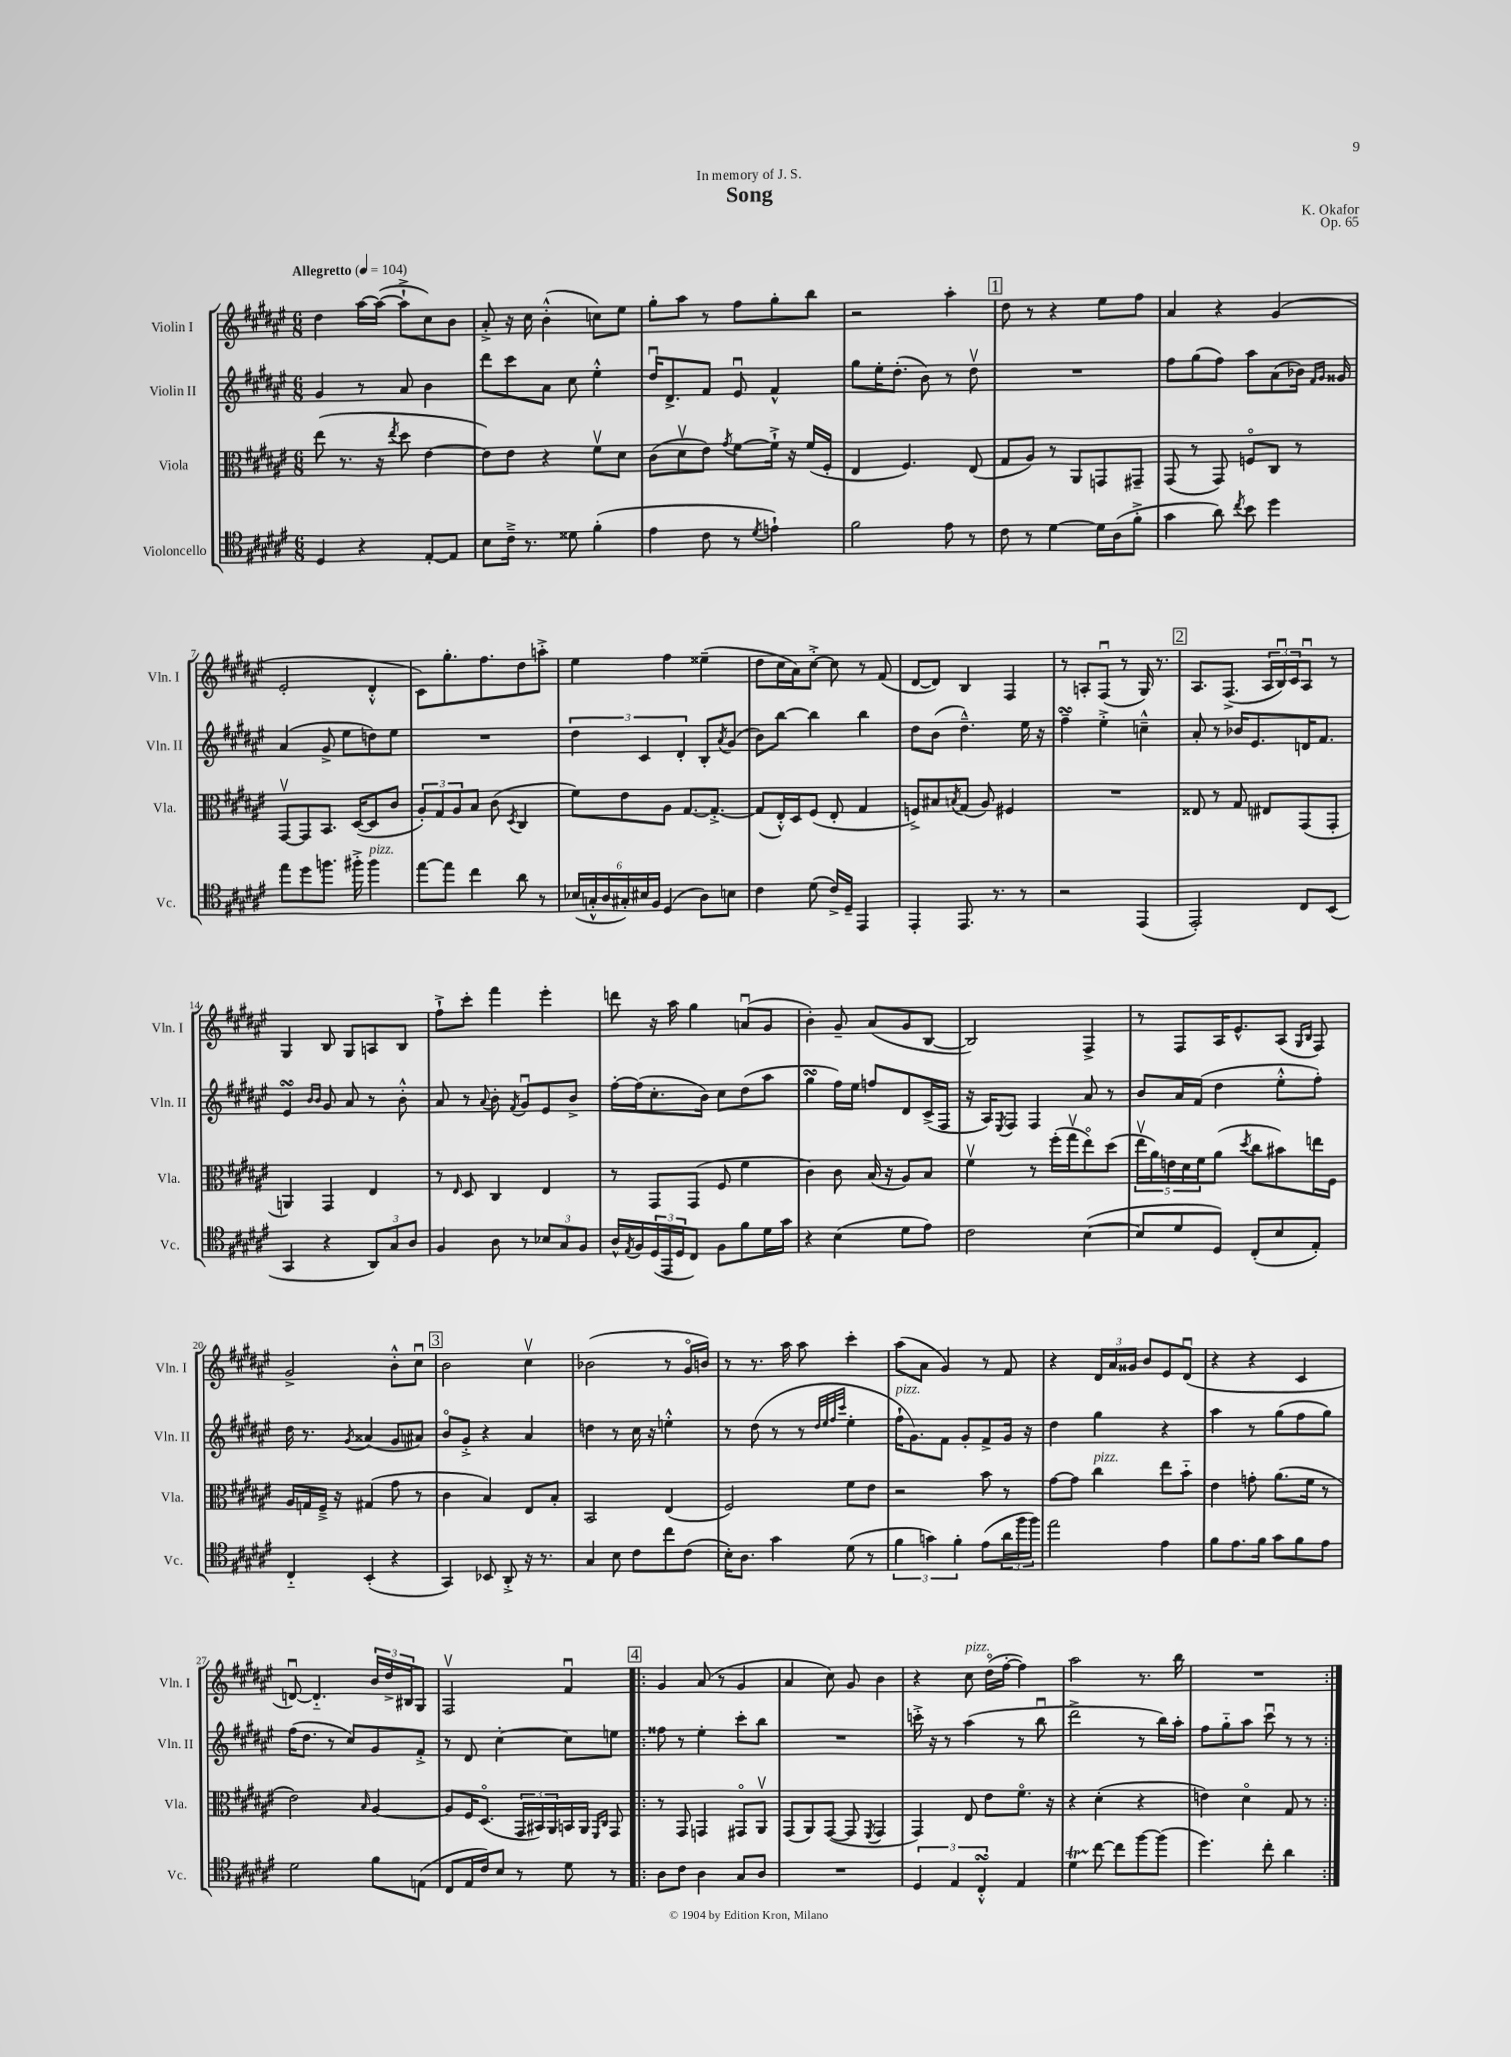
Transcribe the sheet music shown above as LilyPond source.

\header { title = "Song" composer = "K. Okafor" dedication = "In memory of J. S." opus = "Op. 65" }
<<
\new StaffGroup <<
\new Staff = "s0" \with { instrumentName = "Violin I" shortInstrumentName = "Vln. I" } {
    \clef treble \key fis \major \numericTimeSignature \time 6/8 \tempo "Allegretto" 4 = 104
    dis''4 ais''16~ ais''16~( ais''8-!-> cis''8) b'8 |
    ais'8-.-> r16 cis''16 b'4-.-^( c''8) eis''8 |
    gis''8-. ais''8 r8 fis''8 gis''8-. b''8 |
    r2 ais''4-. |
    \mark \markup { \box "1" } dis''8 r8 r4 eis''8 fis''8 |
    ais'4 r4 gis'4( |
    eis'2-. dis'4-.-^ |
    cis'8) gis''8.-. fis''8. dis''8 a''8-.-> |
    eis''4 fis''4 eisis''4--( |
    dis''8 cis''16 ais'16) cis''8~-.-> cis''8 r8 fis'8( |
    dis'8~ dis'8) b4 fis4 |
    r8 a8-. fis8\downbow( r8 gis16) r8. |
    \mark \markup { \box "2" } ais8. fis8.->( \tuplet 3/2 { ais16 b16\downbow) cis'16 } ais8\downbow r8 |
    gis4 b8 gis8 a8 b8 |
    fis''8-!-> cis'''8-. fis'''4 eis'''4-. |
    d'''8 r16 ais''16 gis''4 a'8\downbow( gis'8 |
    b'4-.) gis'8-- ais'8( gis'8 b8~ |
    b2) fis4-> |
    r8 fis8 ais16 eis'8.-^ ais8( \grace { gis16 b16 } fis8) |
    gis'2-> b'8-.-^ cis''8\downbow |
    \mark \markup { \box "3" } b'2 cis''4\upbow |
    bes'2( r8 gis'16\flageolet b'16) |
    r8 r8. ais''16 ais''8 cis'''4-. |
    ais''8( ais'8 gis'4) r8 fis'8 |
    r4 \tuplet 3/2 { dis'16 ais'16 gisis'16 } b'8 eis'8 dis'8\downbow( |
    r4 r4 cis'4 |
    d'8~\downbow) d'4.-_ \tuplet 3/2 { b'16 dis''16-> bis16 } gis8 |
    fis2\upbow fis'4\downbow |
    \repeat volta 2 { \mark \markup { \box "4" } gis'4 ais'8( r8 gis'4 |
    ais'4 cis''8) gis'8 b'4 |
    r4 cis''8^\markup { \italic "pizz." } dis''16\flageolet( fis''16~-. fis''4) |
    ais''2 r8. b''16 |
    R2. | }
}
\new Staff = "s1" \with { instrumentName = "Violin II" shortInstrumentName = "Vln. II" } {
    \clef treble \key fis \major \numericTimeSignature \time 6/8
    gis'4 r8 ais'8 b'4 |
    dis'''8 cis'''8 ais'8 cis''8 eis''4-.-^ |
    dis''16\downbow dis'8.-> fis'8 eis'8\downbow fis'4-^ |
    gis''8 eis''16-. dis''8.-.( b'8) r8 dis''8\upbow |
    \mark \markup { \box "1" } R2. |
    fis''8 gis''8( fis''8) ais''8 ais'8( bes'16) \grace { fis'16 gis'16 } gisis'16 |
    ais'4( gis'8-> eis''8 d''8) eis''8 |
    R2. |
    \tuplet 3/2 { dis''4 cis'4 dis'4-. } b8-. \acciaccatura { ais'8 } gis'8( |
    b'8) b''8~ b''4 b''4 |
    dis''8 b'8( dis''4.---^) eis''16 r16 |
    fis''4--\turn eis''4-.-> c''4---^ |
    \mark \markup { \box "2" } ais'8-. r8 bes'16 eis'8. d'16 fis'8. |
    eis'4\turn \grace { b'16 b'16 } gis'8 ais'8 r8 b'8-.-^ |
    ais'8 r8 \appoggiatura { ais'8 } b'8-. \acciaccatura { fis'8 } gis'8\downbow eis'8 b'8-> |
    fis''16~-. fis''16( cis''8.-. b'16) cis''8 dis''8( ais''8 |
    gis''4\turn fis''16) eis''16 f''8 dis'8 cis'16->( fis16 |
    r16 ais16) \acciaccatura { eis8 } fis8 fis4 ais'8 r8 |
    b'8 ais'16 fis'16( dis''4 eis''8-.-^ fis''8-.) |
    dis''16 r8. \acciaccatura { gis'8 } aisis'4( gis'8 ais'8) |
    \mark \markup { \box "3" } b'8\flageolet gis'8-.-> r4 ais'4 |
    d''4 r8 cis''16 r16 e''4-.-^ |
    r8 dis''8( r8 r8 \grace { dis''32 eis''32 fis''32 cis'''32 } eis''4-. |
    fis''16-!^\markup { \italic "pizz." } gis'8.) fis'8 gis'8-. fis'8-> gis'16 r16 |
    dis''4 gis''4 r4 |
    ais''4 r8 gis''8( fis''8 gis''8) |
    fis''16( dis''8. r8 cis''8) gis'8 fis'8-.-> |
    r8 dis'8 cis''4~-. cis''8 e''8 |
    \repeat volta 2 { \mark \markup { \box "4" } fisis''8 r8 eis''4-. cis'''8-. b''8 |
    R2. |
    c'''16-.-> r16 r8 ais''4( r8 b''8\downbow |
    dis'''2-> r8 b''16) ais''16-. |
    fis''8 gis''8-_ ais''8 cis'''8\downbow r8 r8 | }
}
\new Staff = "s2" \with { instrumentName = "Viola" shortInstrumentName = "Vla." } {
    \clef alto \key fis \major \numericTimeSignature \time 6/8
    eis''8( r8. r16 \acciaccatura { eis''8 } dis''8 eis'4~ |
    eis'8) eis'8 r4 fis'8\upbow dis'8 |
    cis'8( dis'8\upbow eis'8) \acciaccatura { gis'8 } fis'8~ fis'16-!-> r16 fis'16( fis16-. |
    eis4 fis4.) eis8( |
    \mark \markup { \box "1" } gis8 ais8) r8 ais,8 g,8 gis,8-- |
    gis,8( r8 gis,8) f8\flageolet cis8 r8 |
    gis,8~\upbow gis,8 b,8. dis16~( dis8 cis'8 |
    \tuplet 3/2 { ais8-.) gis8 ais8 } b8 cis'8( \acciaccatura { dis8 } cis4 |
    fis'8) eis'8 ais8 gis8.~ gis8.~-.-> |
    gis8( eis16-.-^) dis16 fis8( eis8-. gis4 |
    f8->) bis8 \acciaccatura { b8 } gis8( ais8) fis4 |
    R2. |
    \mark \markup { \box "2" } eisis8 r8 gis8 eis8 gis,8( gis,8-. |
    a,4) gis,4 eis4 |
    r8 \grace { eis16 } dis8 cis4 eis4 |
    r8 gis,8 gis,8( fis8 fis'4 |
    cis'4) cis'8 b16( r16 ais8) b8 |
    fis'4\upbow r8 fis''16-.( gis''16\upbow eis''8\flageolet) dis''8( |
    \tuplet 5/4 { eis''16\upbow ais'16) e'16 dis'16 fis'16 } ais'8( \acciaccatura { dis''8 } cis''8 bis'8) e''16 fis16 |
    ais16 g16 fis16---> r16 gis4( gis'8 r8 |
    \mark \markup { \box "3" } cis'4 b4) eis8 b8-. |
    b,2 eis4( |
    fis2) fis'8 eis'8 |
    r2 b'8 r8 |
    gis'8~ gis'8 cis''4^\markup { \italic "pizz." } eis''8 b'8-_ |
    eis'4 g'8-. ais'8.( fis'16 r8 |
    eis'2) \grace { b16 } ais4~ |
    ais8 fis16 dis8.\flageolet( \tuplet 3/2 { gis,16 bis,16) ais,16 } b,16 ais,16 \grace { fis,16 cis16 } gis,8 |
    \repeat volta 2 { \mark \markup { \box "4" } r8 gis,8 g,4 gis,8\flageolet ais,8\upbow |
    gis,8( ais,8) gis,8~( gis,8 \acciaccatura { fis,8 } gis,4 |
    gis,4) eis8 eis'8 fis'8.\flageolet r16 |
    r4 dis'4-.( r4 |
    e'4) dis'4\flageolet gis8 r8 | }
}
\new Staff = "s3" \with { instrumentName = "Violoncello" shortInstrumentName = "Vc." } {
    \clef tenor \key fis \major \numericTimeSignature \time 6/8
    dis4 r4 eis8~-. eis8 |
    b8 cis'16---> r8. disis'8 fis'4-.( |
    eis'4 cis'8 r8 \acciaccatura { dis'8 } e'4-!) |
    fis'2 eis'8 r8 |
    \mark \markup { \box "1" } cis'8 r8 dis'4~ dis'16 ais16( fis'8-.-> |
    gis'4 ais'8) \acciaccatura { cis''8 } b'8 dis''4 |
    eis''8 dis''8 f''8. fis''16-.-> fis''4^\markup { \italic "pizz." } |
    eis''8~ eis''8 cis''4 ais'8 r8 |
    \tuplet 6/4 { bes16( g16-.-^ ais16 gis16-.) bis16 fis16 } dis4( ais8) b8 |
    cis'4 dis'8( cis'16->) dis16-- eis,4 |
    eis,4-. eis,8. r8. r8 |
    r2 eis,4( |
    \mark \markup { \box "2" } eis,2-.) cis8 b,8( |
    gis,4 r4 \tuplet 3/2 { ais,8) gis8 ais8 } |
    fis4 ais8 r8 \tuplet 3/2 { bes8 gis8 fis8 } |
    ais16-^ \acciaccatura { eis8 } fis16 \tuplet 3/2 { dis16( eis,16 dis16 } cis8) fis8 fis'8 dis'16 gis'16 |
    r4 b4( dis'8 eis'8) |
    cis'2 b4~( |
    b8 dis'8 dis8) cis8-.( b8 eis8-.) |
    cis4-_ b,4-.( r4 |
    \mark \markup { \box "3" } gis,4) bes,8 ais,8-.-> r16 r8. |
    gis4 b8 cis'8 cis''8 cis'8( |
    b16-.) ais8. gis'4 dis'8( r8 |
    \tuplet 3/2 { fis'4 g'4) fis'4-. } eis'8( \tuplet 3/2 { ais'16 fis''16 fis''16) } |
    eis''2 eis'4 |
    fis'8 eis'8. fis'16 gis'8 fis'8 eis'8 |
    dis'2 fis'8 e8( |
    cis8 eis16 cis'16) b8 r8 dis'8 r8 |
    \repeat volta 2 { \mark \markup { \box "4" } ais8 cis'8 ais4 gis8 ais8 |
    R2. |
    \tuplet 3/2 { dis4 eis4 cis4-.-^\turn } eis4 |
    dis'4\startTrillSpan cis''8~\stopTrillSpan cis''8 fis''8~ fis''8( |
    dis''4.) cis''8-. ais'4 | }
}
>>
>>
